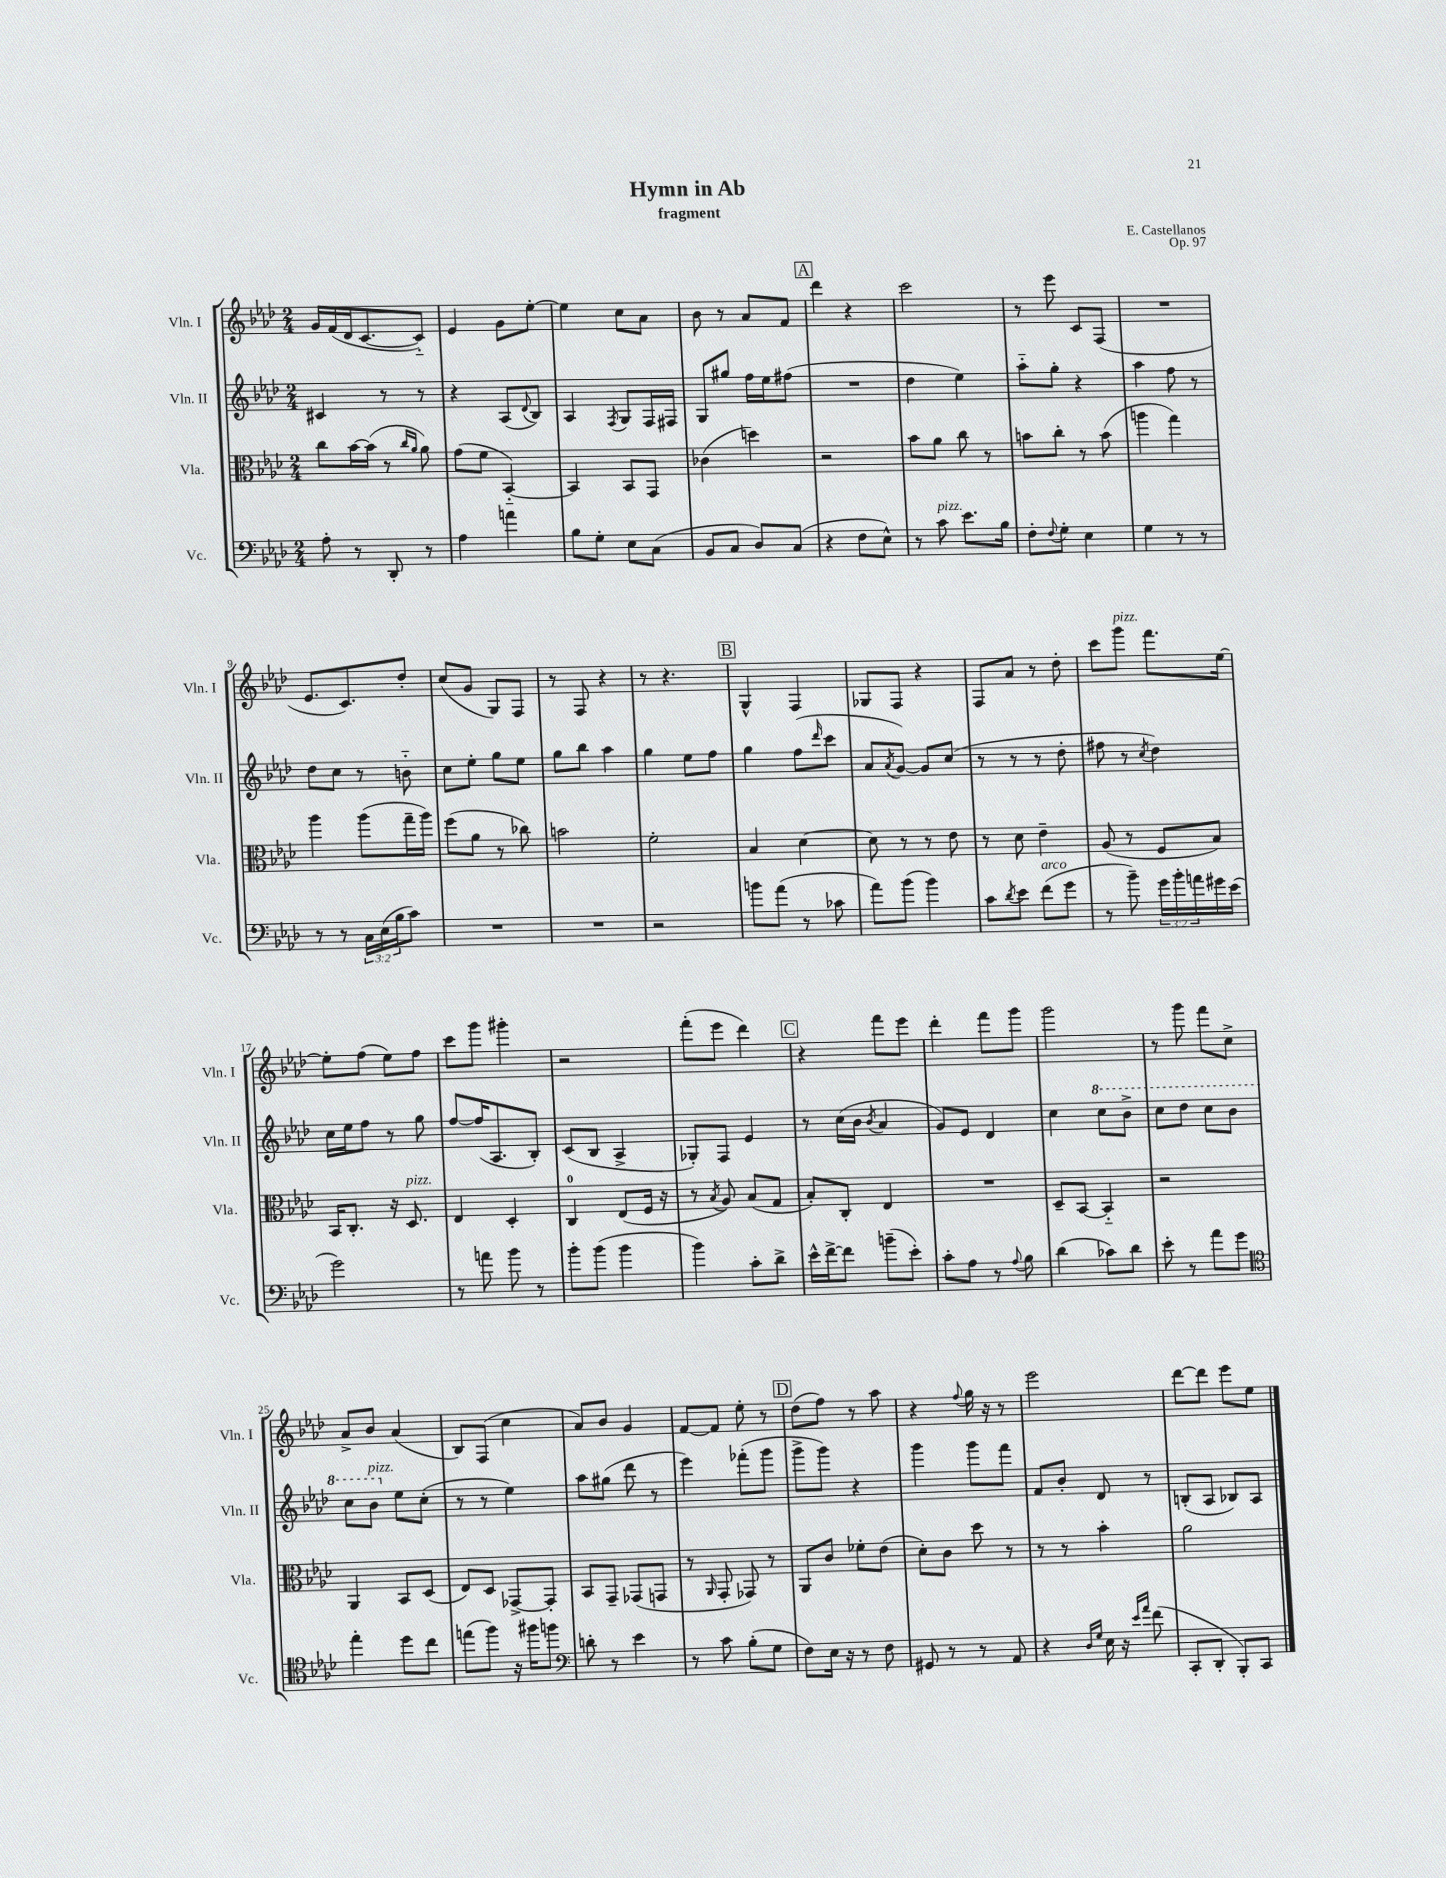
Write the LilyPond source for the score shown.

\header { title = "Hymn in Ab" composer = "E. Castellanos" subtitle = "fragment" opus = "Op. 97" }
<<
\new StaffGroup <<
\new Staff = "s0" \with { instrumentName = "Vln. I" shortInstrumentName = "Vln. I" } {
    \clef treble \key aes \major \numericTimeSignature \time 2/4
    g'16 f'16( des'16 c'8.~ c'8-_) |
    ees'4 g'8 ees''8~-. |
    ees''4 c''8 aes'8 |
    bes'8 r8 aes'8 f'8 |
    \mark \markup { \box "A" } des'''4 r4 |
    c'''2 |
    r8 ees'''8 c'8 f8( |
    R2 |
    ees'8. c'8.) des''8-. |
    c''8( g'8 g8) f8 |
    r8 f8 r4 |
    r8 r4. |
    \mark \markup { \box "B" } g4-^ f4 |
    ges8 f8 r4 |
    f8 aes'8 r8 des''8-. |
    c'''8 g'''8^\markup { \italic "pizz." } f'''8. ees''16~ |
    ees''8-. f''8( ees''8) f''8 |
    c'''8 g'''8 gis'''4-. |
    r2 |
    f'''8-.( ees'''8 des'''4) |
    \mark \markup { \box "C" } r4 f'''8 ees'''8 |
    des'''4-. f'''8 g'''8 |
    g'''2 |
    r8 g'''8 f'''8 c''8-> |
    aes'8-> bes'8 aes'4( |
    bes8) f8( c''4 |
    aes'8) bes'8 g'4 |
    f'8~ f'8 ees''8-. r8 |
    \mark \markup { \box "D" } des''8( f''8) r8 aes''8 |
    r4 \appoggiatura { f''8 } g''16 r16 r8 |
    ees'''2 |
    des'''8~ des'''8 ees'''8 ees''8 \bar "|." |
}
\new Staff = "s1" \with { instrumentName = "Vln. II" shortInstrumentName = "Vln. II" } {
    \clef treble \key aes \major \numericTimeSignature \time 2/4
    cis'4 r8 r8 |
    r4 aes8( \appoggiatura { des'8 } bes8) |
    aes4 \acciaccatura { f8 } g8 f16 fis16 |
    g8 gis''8 f''16 ees''16 fis''8( |
    \mark \markup { \box "A" } R2 |
    des''4 ees''4) |
    aes''8-_ g''8-. r4 |
    aes''4 f''8 r8 |
    des''8 c''8 r8 b'8-_ |
    c''8 ees''8-. g''8 ees''8 |
    g''8 bes''8 aes''4 |
    g''4 ees''8 f''8 |
    \mark \markup { \box "B" } g''4 f''8( \grace { des'''16 } c'''8 |
    aes'8 \acciaccatura { aes'8 } g'8~) g'8 c''8( |
    r8 r8 r8 des''8-. |
    fis''8 r8 \acciaccatura { c''8 } des''4) |
    c''16 ees''16 f''8 r8 g''8 |
    f''8~ f''16( aes8. bes8-.) |
    c'8( bes8 aes4-> |
    ges8-.) f8 ees'4 |
    \mark \markup { \box "C" } r8 c''16( bes'16 \acciaccatura { bes'8 } aes'4 |
    g'8) ees'8 des'4 |
    c''4 \ottava #1 c'''8 bes''8-> |
    c'''8 des'''8 c'''8 bes''8 |
    c'''8 bes''8^\markup { \italic "pizz." } \ottava #0 ees''8 c''8-.( |
    r8 r8 ees''4) |
    aes''8 gis''8( des'''8 r8 |
    ees'''4) fes'''8-.( g'''8 |
    \mark \markup { \box "D" } g'''8-> g'''8) r4 |
    g'''4 g'''8 f'''8 |
    f'8 bes'8-. des'8 r8 |
    b8-.( aes8 bes8) aes8 \bar "|." |
}
\new Staff = "s2" \with { instrumentName = "Vla." shortInstrumentName = "Vla." } {
    \clef alto \key aes \major \numericTimeSignature \time 2/4
    c''8 bes'16~ bes'16( r8 \grace { c''16 aes'16 } aes'8) |
    g'8( f'8 bes,4~-_) |
    bes,4 bes,8 g,8 |
    ces'4( d''4) |
    \mark \markup { \box "A" } r2 |
    bes'8 aes'8 c''8 r8 |
    b'8 c''8-. r8 b'8( |
    a''4 g''4) |
    aes''4 aes''8( g''16-- aes''16) |
    f''8( aes'8 r8 ces''8) |
    b'2 |
    f'2-. |
    \mark \markup { \box "B" } bes4 des'4~ |
    des'8 r8 r8 ees'8 |
    r8 des'8 ees'4-- |
    aes8( r8 f8 bes8) |
    bes,16 c8.-. r16 des8.^\markup { \italic "pizz." } |
    ees4 des4-. |
    c4-0 ees8( f16 r16 |
    r8 \acciaccatura { bes8 } aes8) bes8( g8 |
    \mark \markup { \box "C" } bes8-.) c8-. ees4 |
    R2 |
    des8-- bes,8~ bes,4-_ |
    r2 |
    aes,4 bes,8 des8( |
    ees8) des8 ges,8~-> ges,8-. |
    bes,8 g,8-- ges,8( g,8 |
    r8 \grace { aes,16 } g,8-. ges,8) r8 |
    \mark \markup { \box "D" } aes,8 c'8 fes'8-. ees'8( |
    des'8-.) c'8 des''8 r8 |
    r8 r8 bes'4-. |
    aes'2 \bar "|." |
}
\new Staff = "s3" \with { instrumentName = "Vc." shortInstrumentName = "Vc." } {
    \clef bass \key aes \major \numericTimeSignature \time 2/4 \override Staff.TupletNumber.text = #tuplet-number::calc-fraction-text
    aes8-. r8 des,8-. r8 |
    aes4 a'4 |
    bes8 g8-. ees8 c8( |
    bes,8 c8 des8) c8( |
    \mark \markup { \box "A" } r4 f8 ees8-^) |
    r8 c'8^\markup { \italic "pizz." } ees'8. bes16 |
    f8-. \appoggiatura { f8 } g8-. ees4 |
    g4 r8 r8 |
    r8 r8 \tuplet 3/2 { c16 ees16( bes16 } c'8) |
    R2 |
    R2 |
    r2 |
    \mark \markup { \box "B" } b'8 aes'8( r8 ces'8 |
    aes'8) bes'8( bes'4) |
    c'8 \acciaccatura { des'8 } ees'8 f'8^\markup { \italic "arco" }( g'8 |
    r8 bes'8--) \tuplet 3/2 { g'16 bes'16-. a'16 } gis'16 ees'16( |
    g'2) |
    r8 a'8 bes'8 r8 |
    bes'8-. bes'8( bes'4 |
    bes'4) c'8-. des'8-> |
    \mark \markup { \box "C" } ees'16-^ f'16~-> f'8 b'8--( ees'8-.) |
    c'8-. aes8 r8 \appoggiatura { aes8 } bes8 |
    des'4( ces'8) des'8 |
    ees'8-. r8 aes'8 g'8 |
    \clef tenor ees''4-. des''8 c''8 |
    e''8( f''8) r16 fis''16 f''8 |
    \clef bass d'8-. r8 ees'4 |
    r8 c'8 bes8-.( g8 |
    \mark \markup { \box "D" } f8) ees16 r16 r8 f8 |
    gis,8 r8 r8 aes,8 |
    r4 \grace { des16 g16 } ees16 r16 \grace { ees'16 aes'16 } f'8( |
    c,8-. des,8-. bes,,8-.) c,8 \bar "|." |
}
>>
>>
